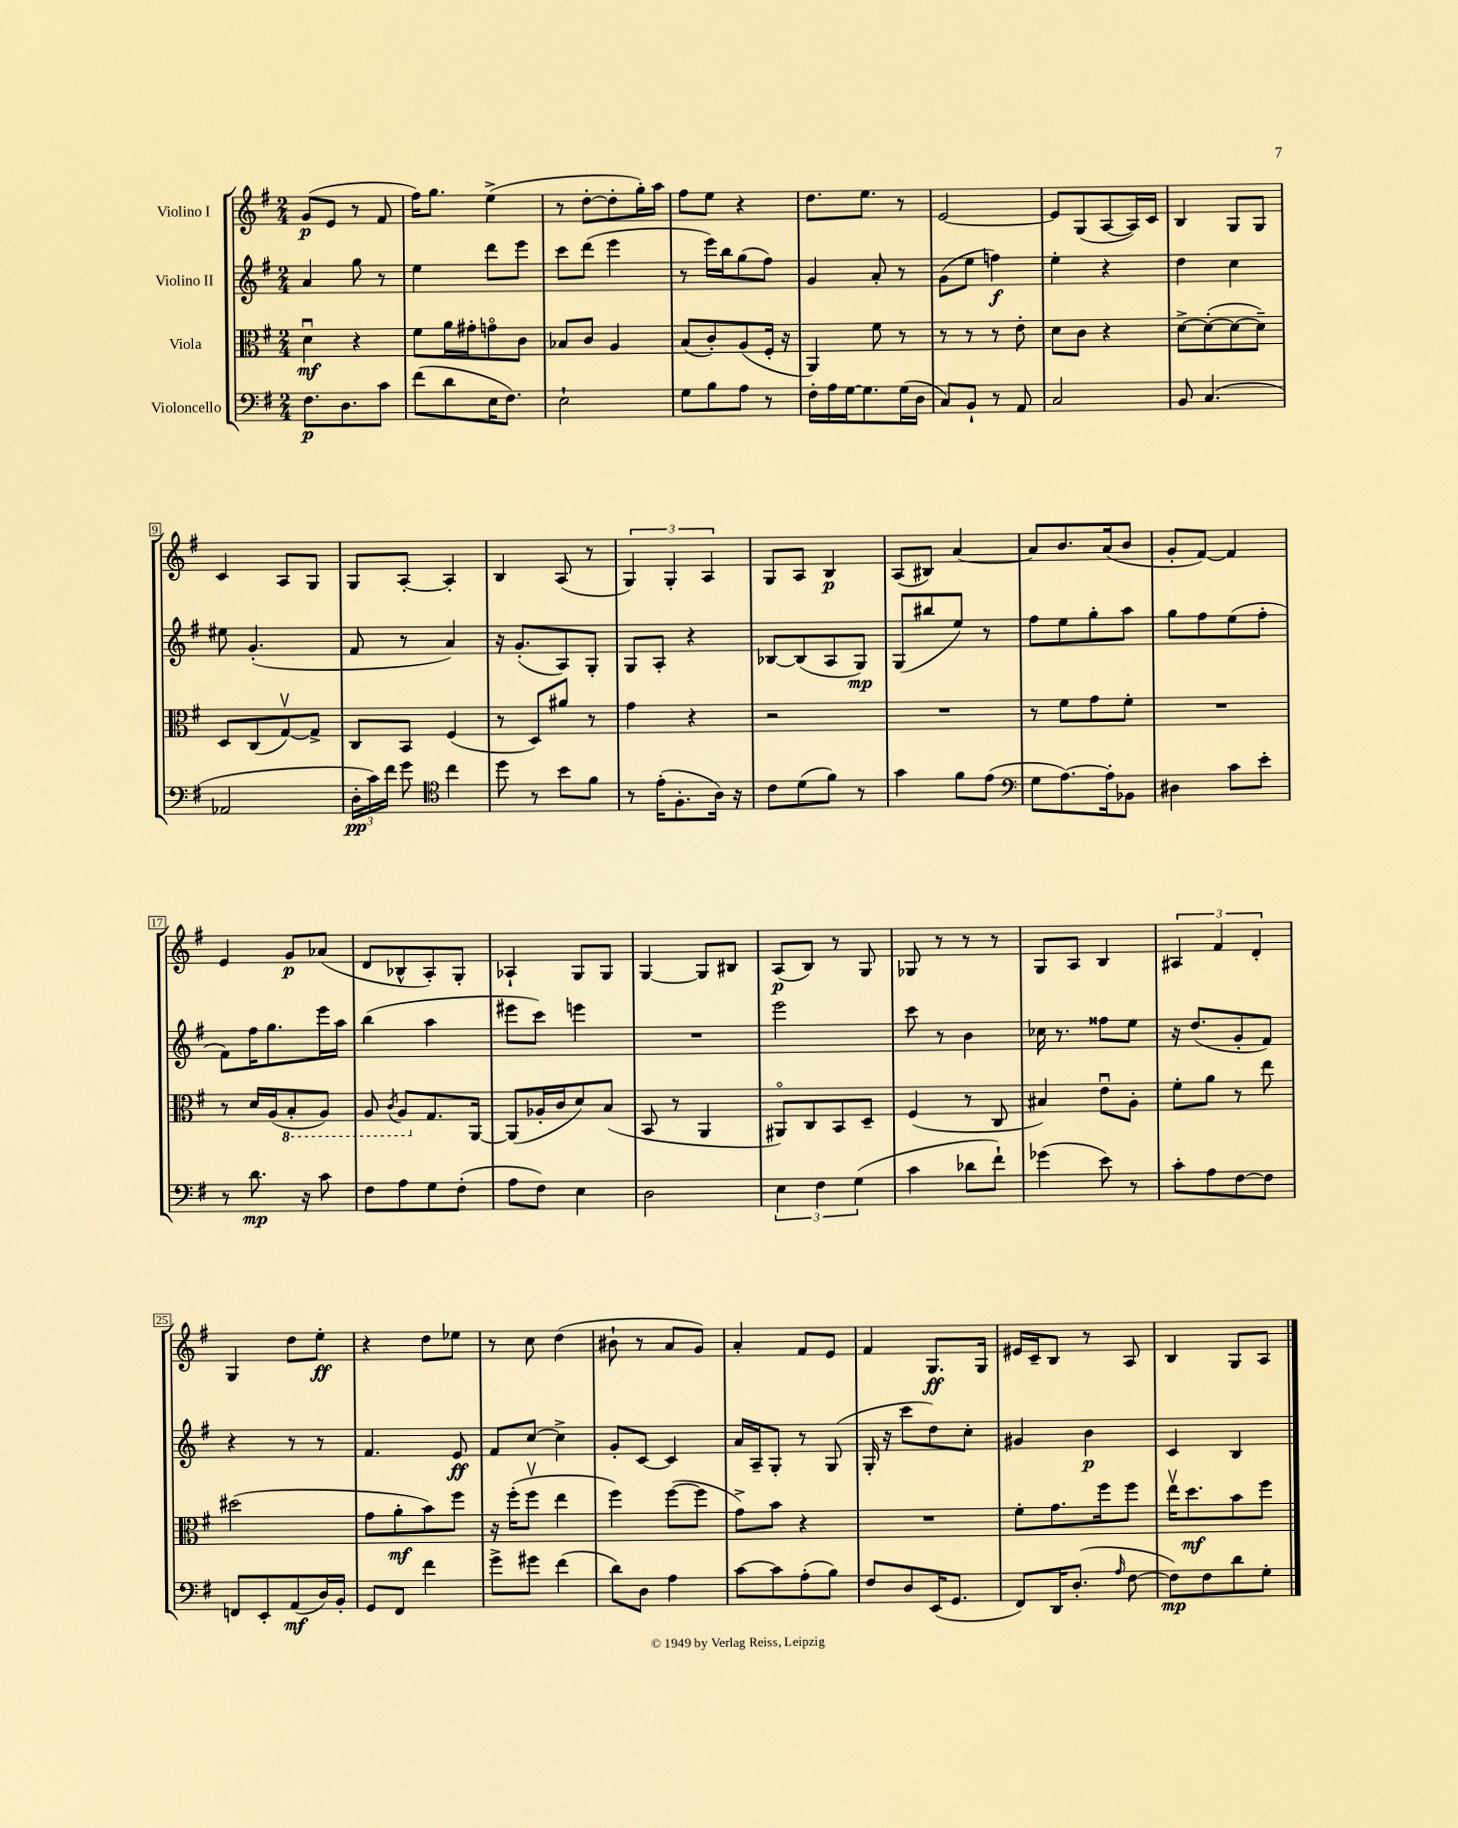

**kern	**dynam	**kern	**dynam	**kern	**dynam	**kern	**dynam
*part4	*part4	*part3	*part3	*part2	*part2	*part1	*part1
*staff4	*staff4	*staff3	*staff3	*staff2	*staff2	*staff1	*staff1
*I"Violoncello	*	*I"Viola	*	*I"Violino II	*	*I"Violino I	*
*clefF4	*	*clefC3	*	*clefG2	*	*clefG2	*
*k[f#]	*	*k[f#]	*	*k[f#]	*	*k[f#]	*
*M2/4	*	*M2/4	*	*M2/4	*	*M2/4	*
=1	=1	=1	=1	=1	=1	=1	=1
8.F#\L	p	4du\	mf	4a/	.	(8g/L	p
.	.	.	.	.	.	8e/J	.
8.D\	.	.	.	.	.	.	.
.	.	4r	.	8gg\	.	8r	.
8c\J	.	.	.	8r	.	8f#/	.
=2	=2	=2	=2	=2	=2	=2	=2
(8f#\L	.	8f#\L	.	4ee\	.	16ff#\KL)	.
.	.	.	.	.	.	8.gg\J	.
8d\	.	16a\L	.	.	.	.	.
.	.	16g#X'\J	.	.	.	.	.
16E\K	.	8gn\	.	8ddd\L	.	(4ee^\	.
8.F#\J)	.	.	.	.	.	.	.
.	.	8c\J	.	8eee\J	.	.	.
=3	=3	=3	=3	=3	=3	=3	=3
2E`\	.	8B-X/L	.	8ccc\L	.	8r	.
.	.	8c/J	.	(8ddd\J	.	[8dd'\L	.
.	.	4A/	.	4eee\	.	8dd'\]	.
.	.	.	.	.	.	16gg'\L)	.
.	.	.	.	.	.	16aa\JJ	.
=4	=4	=4	=4	=4	=4	=4	=4
8G\L	.	(8B/L	.	8r	.	8ff#\L	.
8B\	.	8c'/)	.	16eee\LL)	.	8ee\J	.
.	.	.	.	16bb\J	.	.	.
8A\J	.	(8A/	.	(8gg\	.	4r	.
8r	.	16F#'/Jk	.	8ff#\J)	.	.	.
.	.	16r	.	.	.	.	.
=5	=5	=5	=5	=5	=5	=5	=5
16F#'\LL	.	4AA/)	.	4g/	.	8.dd\L	.
16A\	.	.	.	.	.	.	.
[16G\J	.	.	.	.	.	.	.
8.G\]	.	.	.	.	.	8.ee\J	.
.	.	8f#\	.	8a'/	.	.	.
(16G\L	.	8r	.	8r	.	8r	.
16D\JJ	.	.	.	.	.	.	.
=6	=6	=6	=6	=6	=6	=6	=6
8C/L)	.	8r	.	(8g\L	.	[2e/	.
8BB`/J	.	8r	.	8ee\J	.	.	.
8r	.	8r	.	4ffn\)	f	.	.
8AA/	.	8e'\	.	.	.	.	.
=7	=7	=7	=7	=7	=7	=7	=7
2C/	.	8d\L	.	4ee'\	.	8e/L]	.
.	.	8c\J	.	.	.	(8G/	.
.	.	4r	.	4r	.	[8A/	.
.	.	.	.	.	.	16A/L])	.
.	.	.	.	.	.	16c/JJ	.
=8	=8	=8	=8	=8	=8	=8	=8
8BB/	.	[8d^\L	.	4dd\	.	4B/	.
(4.C/	.	(8d'\_	.	.	.	.	.
.	.	8d\_	.	4cc\	.	8G/L	.
.	.	8d~\J])	.	.	.	8G/J	.
!!LO:LB:g=z
=9	=9	=9	=9	=9	=9	=9	=9
2AA-X/	.	8D/L	.	8ee#X\	.	4c/	.
.	.	(8C/	.	(4.g'/	.	.	.
.	.	[8Gv/)	.	.	.	8A/L	.
.	.	8G^/J]	.	.	.	8G/J	.
=10	=10	=10	=10	=10	=10	=10	=10
24D'\LL	pp	8C/L	.	8f#/	.	8G/L	.
24c\)	.	.	.	.	.	.	.
24f#\JJ	.	.	.	.	.	.	.
8g\	.	8BB/J	.	8r	.	[8A'/J	.
*clefC4	*	*	*	*	*	*	*
4cc\	.	(4F#/	.	4a/)	.	4A'/]	.
=11	=11	=11	=11	=11	=11	=11	=11
8dd\	.	8r	.	16r	.	4B/	.
.	.	.	.	(8.g'/L	.	.	.
8r	.	8D/L)	.	.	.	.	.
8b\L	.	8a#X/J	.	8A/)	.	(8A/	.
8f#\J	.	8r	.	8G'/J	.	8r	.
=12	=12	=12	=12	=12	=12	=12	=12
8r	.	4g\	.	8G/L	.	6G/)	.
(16e'\KL	.	.	.	8A'/J	.	.	.
.	.	.	.	.	.	6G'/	.
8.F#'\	.	.	.	.	.	.	.
.	.	4r	.	4r	.	.	.
.	.	.	.	.	.	6A/	.
16A\Jk)	.	.	.	.	.	.	.
16r	.	.	.	.	.	.	.
=13	=13	=13	=13	=13	=13	=13	=13
8c\L	.	2r	.	[8B-X/L	.	8G/L	.
(8d\	.	.	.	(8B-/]	.	8A/J	.
8f#\J)	.	.	.	8A/	.	4B/	p
8r	.	.	.	8G/J)	mp	.	.
=14	=14	=14	=14	=14	=14	=14	=14
4g\	.	2r	.	(8G/L	.	(8A/L	.
.	.	.	.	8bb#X/	.	8B#X/J)	.
8f#\L	.	.	.	8ee/J)	.	[4a/	.
(8e\J	.	.	.	8r	.	.	.
=15	=15	=15	=15	=15	=15	=15	=15
*clefF4	*	*	*	*	*	*	*
8G\L	.	8r	.	8ff#\L	.	8a/L]	.
[8.A\)	.	8f#\L	.	8ee\	.	8.b/	.
.	.	8g\	.	8gg'\	.	.	.
16A'\k]	.	.	.	.	.	(16a/k	.
8BB-X\J	.	8f#'\J	.	8aa\J	.	8b/J	.
=16	=16	=16	=16	=16	=16	=16	=16
4D#X\	.	2r	.	8gg\L	.	8g'/L	.
.	.	.	.	8ff#\	.	[8f#/J)	.
8c\L	.	.	.	(8ee\	.	4f#/]	.
8e'\J	.	.	.	8ff#'\J	.	.	.
!!LO:LB:g=z
=17	=17	=17	=17	=17	=17	=17	=17
8r	.	8r	.	8f#\L)	.	4e/	.
8.d\	mp	16d/LL	.	16ff#\K	.	.	.
.	.	(16A/J	.	8.gg\	.	.	.
*	*	*8ba	*	*	*	*	*
.	.	8BB'/	.	.	.	8g/L	p
16r	.	.	.	.	.	.	.
8c\	.	8AA/J)	.	16eee\L	.	(8a-X/J	.
.	.	.	.	16aa\JJ	.	.	.
=18	=18	=18	=18	=18	=18	=18	=18
8F#\L	.	8AA/	.	(4bb\	.	8d/L	.
.	.	8qC/	.	.	.	.	.
8A\	.	8AA/L	.	.	.	8B-X^^/	.
*	*	*X8ba	*	*	*	*	*
8G\	.	8.G/	.	4aa\	.	8A'/)	.
(8F#'\J	.	.	.	.	.	8G'/J	.
.	.	[16AA/Jk	.	.	.	.	.
=19	=19	=19	=19	=19	=19	=19	=19
8A\L	.	(8AA/L]	.	8eee#X\L	.	4A-X`/	.
8F#\J)	.	16A-X'/L	.	8ccc\J)	.	.	.
.	.	16c/J	.	.	.	.	.
4E\	.	8d/)	.	4eeen\	.	8G/L	.
.	.	(8B/J	.	.	.	8G/J	.
=20	=20	=20	=20	=20	=20	=20	=20
2D\	.	8BB/	.	2r	.	[4G/	.
.	.	8r	.	.	.	.	.
.	.	4AA/	.	.	.	8G/L]	.
.	.	.	.	.	.	8B#X/J	.
=21	=21	=21	=21	=21	=21	=21	=21
6E\	.	8AA#X/L)	.	2eee\	.	(8A/L	p
.	.	8C/	.	.	.	8B/J)	.
6F#\	.	.	.	.	.	.	.
.	.	8BB/	.	.	.	8r	.
(6G\	.	.	.	.	.	.	.
.	.	8D~/J	.	.	.	8G/	.
=22	=22	=22	=22	=22	=22	=22	=22
4c\	.	(4F#/	.	8ccc\	.	8G-X/	.
.	.	.	.	8r	.	8r	.
8d-X\L	.	8r	.	4b\	.	8r	.
8f#`\J)	.	8C/	.	.	.	8r	.
=23	=23	=23	=23	=23	=23	=23	=23
(4g-X\	.	4B#X/)	.	16cc-X\	.	8G/L	.
.	.	.	.	8.r	.	.	.
.	.	.	.	.	.	8A/J	.
8e\)	.	8eu\L	.	8ff##X\L	.	4B/	.
8r	.	8A'\J	.	8ee\J	.	.	.
=24	=24	=24	=24	=24	=24	=24	=24
8c'\L	.	8f#'\L	.	16r	.	6A#X/	.
.	.	.	.	(8.dd/L	.	.	.
8A\	.	8a\J	.	.	.	.	.
.	.	.	.	.	.	6f#/	.
[8F#\	.	8r	.	8g'/	.	.	.
.	.	.	.	.	.	6d'/	.
8F#\J]	.	8ee\	.	8f#/J)	.	.	.
!!LO:LB:g=z
=25	=25	=25	=25	=25	=25	=25	=25
8FFn/L	.	(2dd#X\	.	4r	.	4G/	.
8EE'/	.	.	.	.	.	.	.
(8AA/	mf	.	.	8r	.	8dd\L	.
16D/L)	.	.	.	8r	.	8ee'\J	ff
16BB'/JJ	.	.	.	.	.	.	.
=26	=26	=26	=26	=26	=26	=26	=26
8GG/L	.	8g\L	.	4.f#/	.	4r	.
8FF#/J	.	8a'\	mf	.	.	.	.
4f#\	.	8b\)	.	.	.	8dd\L	.
.	.	8ff#\J	.	8e/	ff	8ee-X\J	.
=27	=27	=27	=27	=27	=27	=27	=27
8g^\L	.	16r	.	8f#/L	.	8r	.
.	.	(16ff#'\KL	.	.	.	.	.
8g#X\J	.	8ff#v\J	.	[8cc/J	.	8cc\	.
(4f#\	.	4ee\	.	4cc^\]	.	(4dd\	.
=28	=28	=28	=28	=28	=28	=28	=28
8d\L)	.	4ff#\)	.	8g'/L	.	8b#X`\	.
8D\J	.	.	.	[8c/J	.	8r	.
4A\	.	([8ff#\L	.	4c/]	.	8a/L	.
.	.	8ff#\J]	.	.	.	8g/J)	.
=29	=29	=29	=29	=29	=29	=29	=29
[8c\L	.	8g^\L)	.	16a/LL	.	4a'/	.
.	.	.	.	16A~/J	.	.	.
8c\]	.	8b\J	.	8G'/J	.	.	.
(8A'\	.	4r	.	8r	.	8f#/L	.
8B\J)	.	.	.	(8G/	.	8e/J	.
=30	=30	=30	=30	=30	=30	=30	=30
8F#/L	.	2r	.	16G'/	.	4f#/	.
.	.	.	.	16r	.	.	.
8D/	.	.	.	8ccc\L	.	.	.
(16EE/K	.	.	.	8dd\)	.	8.G/L	ff
8.GG/J	.	.	.	.	.	.	.
.	.	.	.	8cc'\J	.	.	.
.	.	.	.	.	.	16G/Jk	.
=31	=31	=31	=31	=31	=31	=31	=31
8FF#/L)	.	8f#'\L	.	4g#X/	.	16e#X/LL	.
.	.	.	.	.	.	16c~/J	.
16DD/K	.	8.g\	.	.	.	8B/J	.
(8.D'/J	.	.	.	.	.	.	.
.	.	.	.	4b\	p	8r	.
.	.	16ff#\k	.	.	.	.	.
16qqA/	.	.	.	.	.	.	.
[8F#\	.	8ff#\J	.	.	.	8A/	.
=32	=32	=32	=32	=32	=32	=32	=32
8F#\L])	mp	16eev\KL	.	4c/	.	4B/	.
.	.	8.dd\	mf	.	.	.	.
8F#\	.	.	.	.	.	.	.
8d\	.	8b\	.	4B/	.	8G/L	.
8G'\J	.	8ff#\J	.	.	.	8A/J	.
==	==	==	==	==	==	==	==
*-	*-	*-	*-	*-	*-	*-	*-
